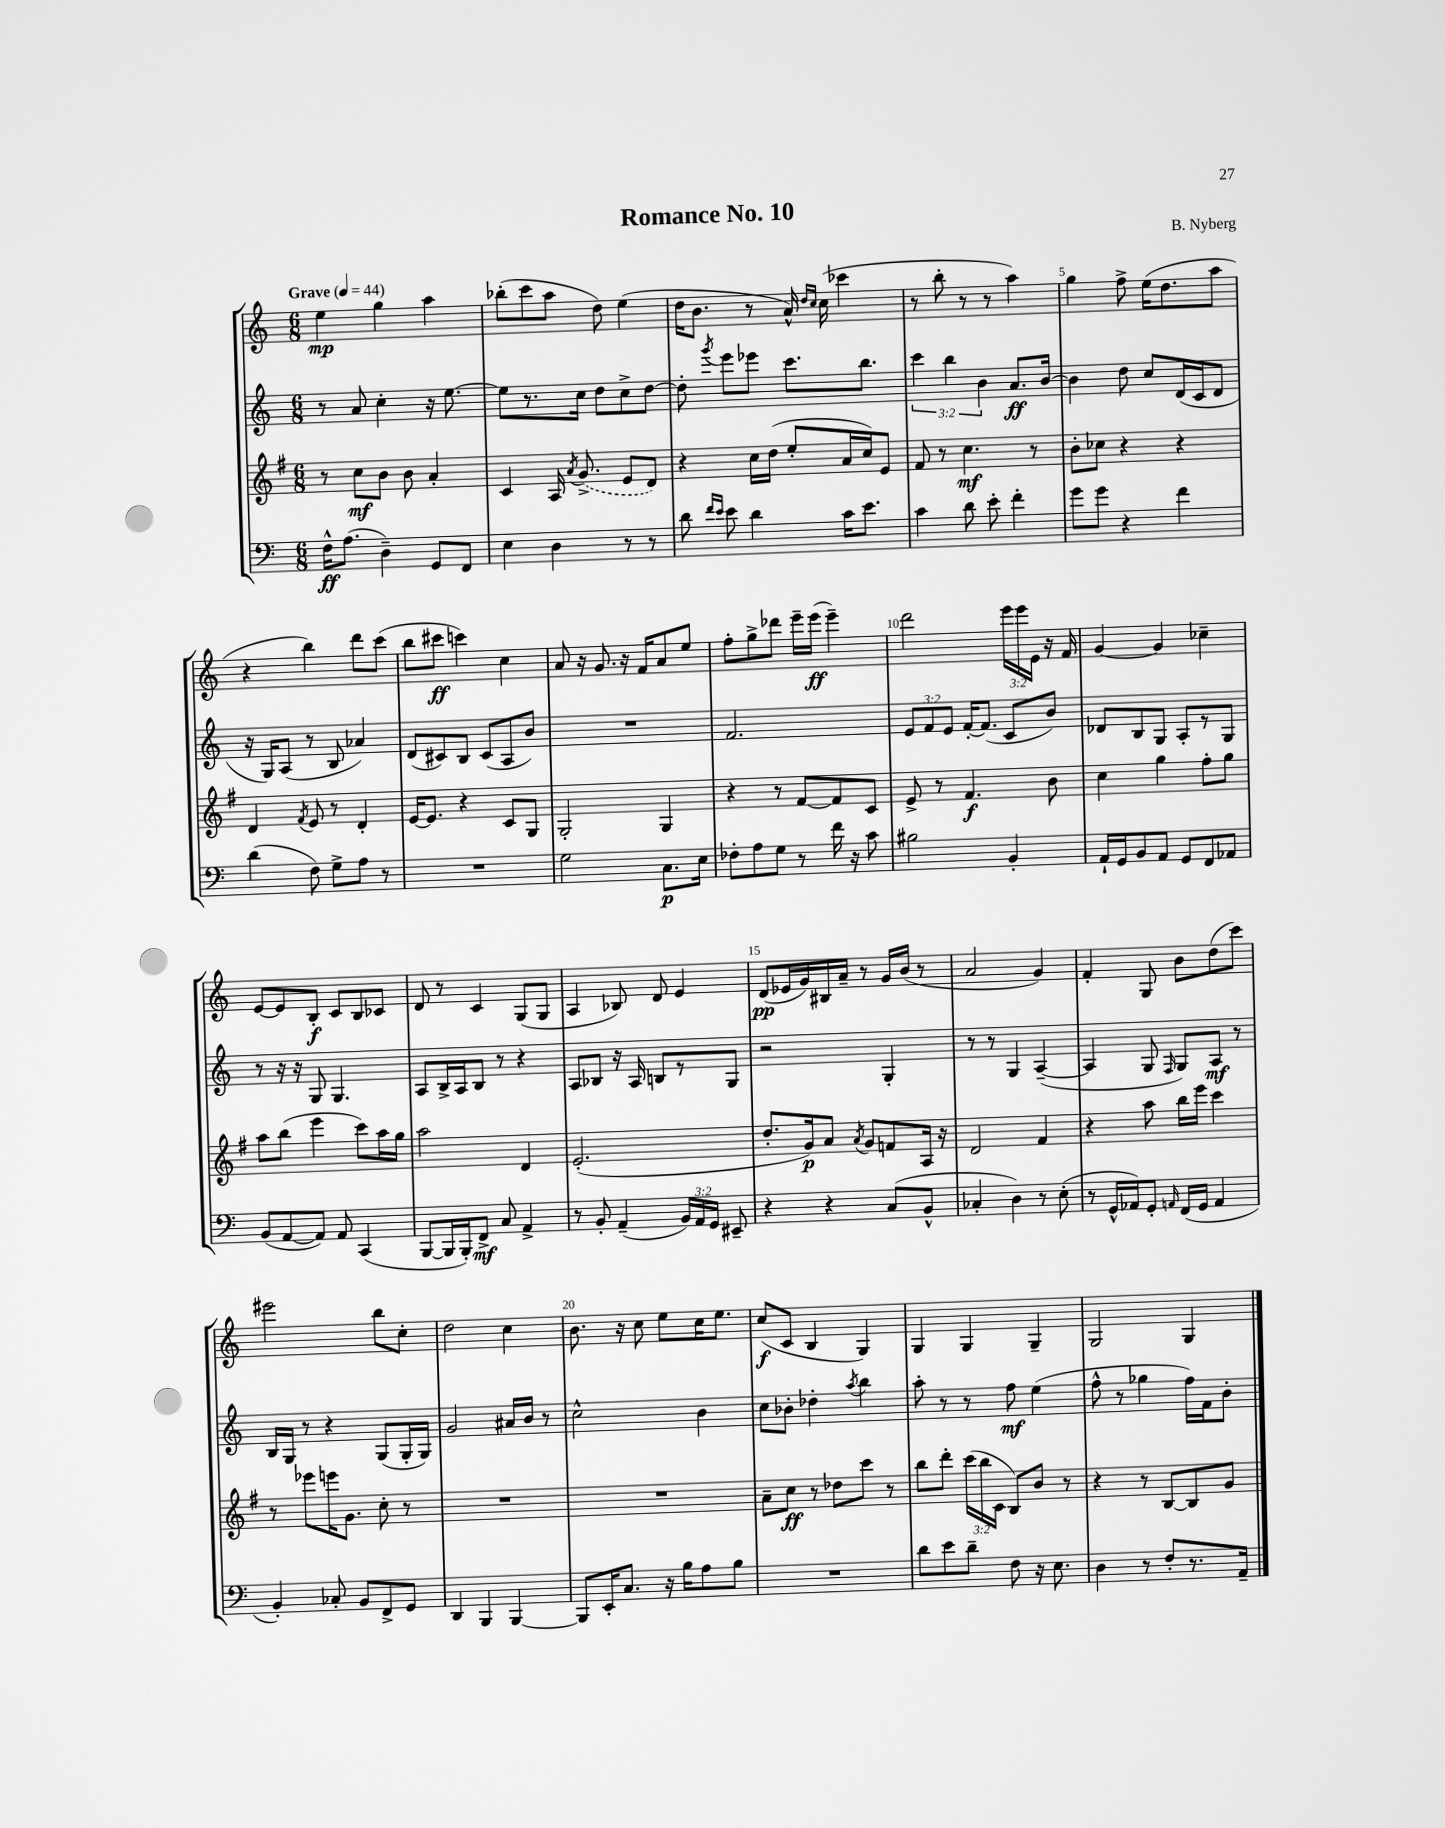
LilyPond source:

\header { title = "Romance No. 10" composer = "B. Nyberg" }
<<
\new StaffGroup <<
\new Staff = "s0" {
    \clef treble \key c \major \numericTimeSignature \time 6/8 \override Staff.TupletNumber.text = #tuplet-number::calc-fraction-text \tempo "Grave" 4 = 44
    \autoBeamOff e''4\mp g''4 a''4 |
    bes''8[-.( c'''8 a''8] d''8) e''4( |
    d''16[ b'8.] r8 a'16-^) \grace { d''16[ c''16] } c''16( ces'''4 |
    r8 b''8-. r8 r8 a''4) |
    g''4 f''8-> e''16[( d''8. a''8] |
    r4 b''4) d'''8[ c'''8]( |
    b''8[ cis'''8]\ff c'''4) c''4 |
    a'8 r16 g'8. r16 f'16[ a'8 e''8] |
    f''8[-. g''8-> des'''8] e'''16[-- e'''16]\ff( e'''4--) |
    d'''2 \tuplet 3/2 { e'''16[ e'''16 e'16] } r16 f'16 |
    g'4~ g'4 ces''4-- |
    e'8[~ e'8 b8]-.\f c'8[ b8 ces'8] |
    d'8 r8 c'4 g8[( g8] |
    a4 bes8) d'8 e'4 |
    d'8[\pp( ees'16 g'16) bis16 a'16]-- r8 g'16[ b'16]( r8 |
    a'2 g'4) |
    f'4-. g8 b'8[ d''8( c'''8]) |
    eis'''2 b''8[ c''8]-. |
    d''2 c''4 |
    b'8. r16 c''8 e''8[ c''16 e''8.] |
    c''8[\f( c'8] b4 g4) |
    g4 g4 g4-- |
    g2 g4 \bar "|." |
}
\new Staff = "s1" {
    \clef treble \key c \major \numericTimeSignature \time 6/8 \override Staff.TupletNumber.text = #tuplet-number::calc-fraction-text
    \autoBeamOff r8 a'8 c''4-. r16 e''8.~ |
    e''8[ r8. c''16] d''8[ c''8-> d''8]~ |
    d''8-. \acciaccatura { g'''8 } e'''8[ ees'''8] c'''8.[ b''8.] |
    \tuplet 3/2 { c'''4 b''4 b'4 } a'8.[\ff b'16]~ |
    b'4 d''8 c''8[ d'16( c'16 d'8] |
    r16 g16[) a8]( r8 b8 aes'4) |
    d'8[( cis'8) b8] cis'8[( a8 b'8]) |
    R2. |
    f'2. |
    \tuplet 3/2 { e'8[ f'8 e'8] } f'16[~-. f'8.]( c'8[ b'8]) |
    des'8[ b8 g8] a8[-. r8 g8] |
    r8 r16 r16 g8 g4. |
    a8[ b16-> a16 b8] r8 r4 |
    a8[ bes8] r16 a16 b8[ r8 g8] |
    r2 g4-. |
    r8 r8 g4 a4~--( |
    a4 g8 \grace { f16 } g8[) a8]\mf r8 |
    b16[ g16] r8 r4 g8[( g16-. g16]) |
    g'2 ais'16[ b'16] r8 |
    c''2-^ b'4 |
    c''8[ bes'8]-. des''4-. \acciaccatura { a''8 } b''4 |
    a''8-. r8 r8 f''8\mf e''4( |
    f''8-^ r8 ges''4 f''16[) f'16 b'8]-. \bar "|." |
}
\new Staff = "s2" {
    \clef treble \key g \major \numericTimeSignature \time 6/8 \override Staff.TupletNumber.text = #tuplet-number::calc-fraction-text
    \autoBeamOff r8 c''8[\mf b'8] b'8 a'4-. |
    c'4 a16 \acciaccatura { a'8 } \once \slurDashed g'8.->( e'8[ d'8]) |
    r4 c''16[ d''16]( e''8[-. a'16 c''16) e'8] |
    fis'8 r8 c''4.\mf r8 |
    b'8[-. ces''8] r4 r4 |
    d'4 \acciaccatura { fis'8 } e'8 r8 d'4-. |
    e'16[~ e'8.] r4 c'8[ g8] |
    g2-. g4 |
    r4 r8 fis'8[~ fis'8 c'8] |
    e'8-> r8 fis'4.\f b'8 |
    c''4 g''4 fis''8[-. g''8] |
    a''8[ b''8]( e'''4 c'''8[) a''16 g''16] |
    a''2 d'4 |
    e'2.-.( |
    d''8.[-. g'16\p) a'8] \acciaccatura { a'8 } g'8[ f'8 a16] r16 |
    d'2 fis'4 |
    r4 a''8 b''16[ e'''16] c'''4 |
    r8 ees'''8[ e'''16 g'8.] c''8-. r8 |
    R2. |
    R2. |
    a'8[-- c''8]\ff r8 des''8[ c'''8] r8 |
    b''8[ d'''8]-. \tuplet 3/2 { c'''16[( b''16 c'16] } b8[) b'8] r8 |
    r4 r8 b8[~ b8 g'8] \bar "|." |
}
\new Staff = "s3" {
    \clef bass \key c \major \numericTimeSignature \time 6/8 \override Staff.TupletNumber.text = #tuplet-number::calc-fraction-text
    \autoBeamOff f16[-^\ff a8.]( d4--) g,8[ f,8] |
    e4 d4 r8 r8 |
    d'8 \grace { f'16[ e'16] } e'8 d'4 c'16[ e'8.] |
    c'4 d'8 e'8-. f'4-. |
    g'8[ g'8] r4 f'4 |
    d'4( f8) g8[-> a8] r8 |
    R2. |
    g2 c8.[\p e16] |
    fes8[-. a8 g8] r8 f'16 r16 c'8 |
    bis2 b,4-. |
    a,16[-! g,16 b,8 a,8] g,8[ f,8 aes,8] |
    b,8[( a,8~ a,8]) a,8 c,4( |
    b,,8[~ b,,16 b,,16-.) f,8]->\mf c8 a,4-> |
    r8 b,8-. a,4--( \tuplet 3/2 { b,16[) a,16 g,16] } eis,8-- |
    r4 r4 c8[( b,8]-^ |
    ces4-. d4) r8 e8-.( |
    r8 g,16[-^ aes,16) g,8]-. \grace { a,16 } f,16[( g,16] a,4 |
    b,4-.) ces8-. b,8[ f,8-> g,8] |
    d,4 b,,4 b,,4~ |
    b,,8[ e,16-. c8.] r16 b16[ a8 b8] |
    R2. |
    d'8[ e'8 d'8]-- f8 r16 e8. |
    d4 r8 f8[-. r8. a,16]-- \bar "|." |
}
>>
>>
\layout { \context { \Score \override BarNumber.break-visibility = ##(#f #t #t) barNumberVisibility = #(every-nth-bar-number-visible 5) } }
